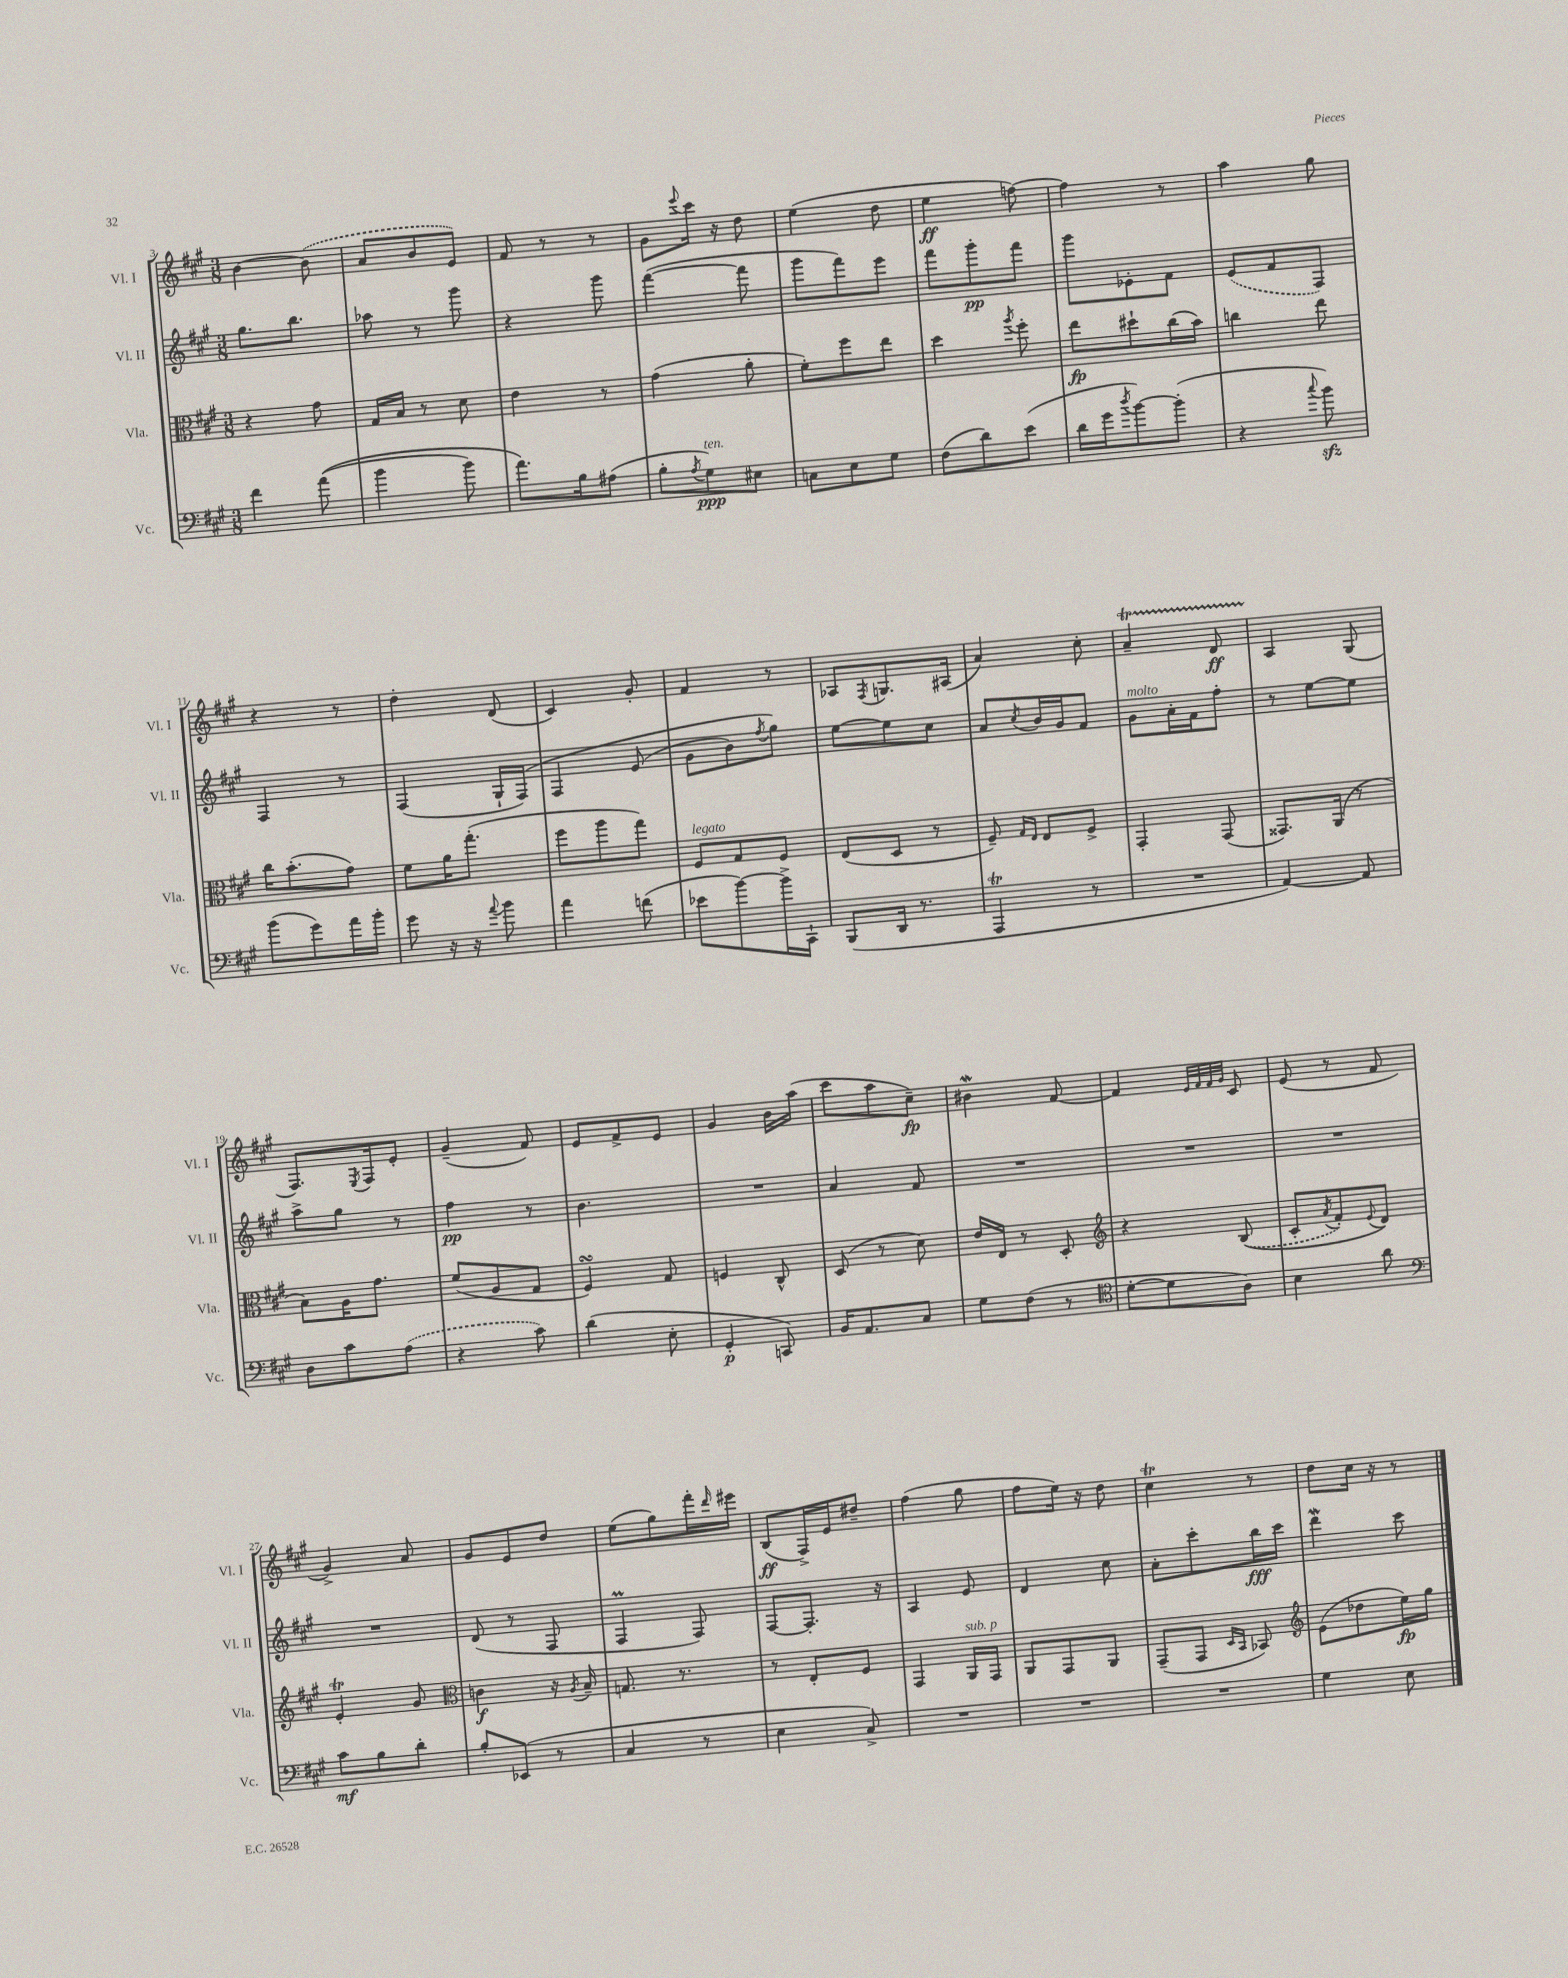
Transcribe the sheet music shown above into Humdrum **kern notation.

**kern	**dynam	**kern	**dynam	**kern	**dynam	**kern	**dynam
*part4	*part4	*part3	*part3	*part2	*part2	*part1	*part1
*staff4	*staff4	*staff3	*staff3	*staff2	*staff2	*staff1	*staff1
*I"Vc.	*	*I"Vla.	*	*I"Vl. II	*	*I"Vl. I	*
*I'Vc.	*	*I'Vla.	*	*I'Vl. II	*	*I'Vl. I	*
*clefF4	*	*clefC3	*	*clefG2	*	*clefG2	*
*k[f#c#g#]	*	*k[f#c#g#]	*	*k[f#c#g#]	*	*k[f#c#g#]	*
*M3/8	*	*M3/8	*	*M3/8	*	*M3/8	*
=3	=3	=3	=3	=3	=3	=3	=3
4f#\	.	4r	.	8.gg#\L	.	[4b\	.
.	.	.	.	8.bb\J	.	.	.
((8a\	.	8g#\	.	.	.	(8b\]	.
=4	=4	=4	=4	=4	=4	=4	=4
4b\	.	16G#/LL	.	8aa-X\	.	8a/L	.
.	.	16B/JJ	.	.	.	.	.
.	.	8r	.	8r	.	8b/	.
8b\)	.	8d\	.	8ggg#\	.	8e/J)	.
=5	=5	=5	=5	=5	=5	=5	=5
8.a\L)	.	4e\	.	4r	.	8f#/	.
.	.	.	.	.	.	8r	.
16B\k	.	.	.	.	.	.	.
(8A#X\J	.	8r	.	8ggg#\	.	8r	.
=6	=6	=6	=6	=6	=6	=6	=6
8B'\L	.	(4g#\	.	([4fff#\	.	8g#\L	.
8qA/	.	.	.	.	.	8qqeee/	.
!LO:TX:a:i:t=ten.	!	!	!	!	!	!	!
8G#\)	ppp	.	.	.	.	16ccc#\Jk	.
.	.	.	.	.	.	16r	.
8E#X\J	.	8a'\	.	8fff#\]	.	8dd\	.
=7	=7	=7	=7	=7	=7	=7	=7
8Cn\L	.	8f#'\L)	.	8ggg#\L	.	(4ee\	.
8E\	.	8ff#\	.	8fff#\)	.	.	.
8G#\J	.	8ee\J	.	8eee\J	.	8dd\	.
=8	=8	=8	=8	=8	=8	=8	=8
(8F#\L	.	4dd\	.	8fff#\L	.	4ee\	ff
8d\)	.	.	.	8ggg#'\	pp	.	.
.	.	8qaa/	.	.	.	.	.
(8e\J	.	8ff#'\	.	8fff#\J	.	[8ffn\)	.
=9	=9	=9	=9	=9	=9	=9	=9
16d\LL	.	8ee\L	fp	8ggg#\L	.	4ff\]	.
16g#\J	.	.	.	.	.	.	.
8qdd/	.	.	.	.	.	.	.
[8b\)	.	8dd#X`\	.	8e-X'\	.	.	.
(8b'\J]	.	(16cc#\L	.	8f#\J	.	8r	.
.	.	16b\JJ)	.	.	.	.	.
=10	=10	=10	=10	=10	=10	=10	=10
4r	.	4ccn\	.	(8e/L	.	4aa\	.
.	.	.	.	8f#/	.	.	.
8qqcc#/	.	.	.	.	.	.	.
8bzz\)	.	8ee\	.	8F#/J)	.	8gg#\	.
!!LO:LB:g=z
=11	=11	=11	=11	=11	=11	=11	=11
(8b\L	.	16cc#\KL	.	4F#/	.	4r	.
.	.	(8.b'\	.	.	.	.	.
8g#\)	.	.	.	.	.	.	.
16a\L	.	8g#\J)	.	8r	.	8r	.
16b'\JJ	.	.	.	.	.	.	.
=12	=12	=12	=12	=12	=12	=12	=12
8g#\	.	8f#\L	.	(4F#/	.	4dd'\	.
16r	.	16a\K	.	.	.	.	.
16r	.	(8.gg#'\J	.	.	.	.	.
8qqa/	.	.	.	.	.	.	.
8b\	.	.	.	16G#`/LL	.	(8d/	.
.	.	.	.	(16F#/JJ)	.	.	.
=13	=13	=13	=13	=13	=13	=13	=13
4a\	.	8ff#\L	.	4F#/	.	4c#/)	.
.	.	8aa\	.	.	.	.	.
(8fn\	.	8gg#\J)	.	(8e/	.	8g#'/	.
=14	=14	=14	=14	=14	=14	=14	=14
!	!	!LO:TX:a:i:t=legato	!	!	!	!	!
8e-X\L	.	8F#/L	.	8g#\L	.	4f#/	.
[8b\)	.	8G#/	.	8b\)	.	.	.
.	.	.	.	8qff#/	.	.	.
16b^\L]	.	8F#/J	.	8gg#\J)	.	8r	.
16CC#`\JJ	.	.	.	.	.	.	.
=15	=15	=15	=15	=15	=15	=15	=15
(8BBB/L	.	(8E/L	.	[8ee\L	.	8A-X/L	.
.	.	.	.	.	.	8qF#/	.
16DD/Jk	.	8D/J	.	8ee\]	.	8.Gn/	.
8.r	.	.	.	.	.	.	.
.	.	8r	.	8cc#\J	.	.	.
.	.	.	.	.	.	(16A#X/Jk	.
=16	=16	=16	=16	=16	=16	=16	=16
4AAAT/	.	8F#~/)	.	8a/L	.	4a/)	.
.	.	16qqG#/LL	.	.	.	.	.
.	.	16qqE/JJ	.	8qcc#/	.	.	.
.	.	8E/L	.	16b/L	.	.	.
.	.	.	.	16g#/J	.	.	.
8r	.	8F#^/J	.	8f#/J	.	8cc#'\	.
=17	=17	=17	=17	=17	=17	=17	=17
!	!	!	!	!LO:TX:a:i:t=molto	!	!	!
4.r	.	4GG#'/	.	8g#\L	.	4aT~/	.
.	.	.	.	16a'\L	.	.	.
.	.	.	.	16f#\J	.	.	.
.	.	(8GG#/	.	8ff#'\J	.	8dTTT/	ff
=18	=18	=18	=18	=18	=18	=18	=18
[4AA/)	.	8.GG##X/L)	.	8r	.	4A/	.
.	.	.	.	[8ee\L	.	.	.
.	.	(16AA/Jk	.	.	.	.	.
8AA/]	.	8r	.	8ee\J]	.	(8G#/	.
!!LO:LB:g=z
=19	=19	=19	=19	=19	=19	=19	=19
8D\L	.	8B\L)	.	8aa^\L	.	8.F#/L)	.
8c#\	.	16A\K	.	8gg#\J	.	.	.
.	.	.	.	.	.	8qE/	.
.	.	8.g#\J	.	.	.	16F#/k	.
(8A\J	.	.	.	8r	.	8e'/J	.
=20	=20	=20	=20	=20	=20	=20	=20
4r	.	(8f#/L	.	4ff#\	pp	(4g#~/	.
.	.	8A/	.	.	.	.	.
8c#\)	.	8G#/J	.	8r	.	8f#/)	.
=21	=21	=21	=21	=21	=21	=21	=21
(4d\	.	4F#sSSS/)	.	4.b\	.	8e/L	.
.	.	.	.	.	.	8f#^/	.
8E'\	.	8G#/	.	.	.	8e/J	.
=22	=22	=22	=22	=22	=22	=22	=22
4GG#'/	p	4Fn/	.	4.r	.	4g#/	.
8CCn/)	.	8C#^^/	.	.	.	16b\LL	.
.	.	.	.	.	.	(16aa\JJ	.
=23	=23	=23	=23	=23	=23	=23	=23
16BB/KL	.	(8D/	.	4a/	.	8ccc#\L	.
8.AA/	.	.	.	.	.	.	.
.	.	8r	.	.	.	8aa\	.
8C#/J	.	8d\)	.	8f#/	.	8cc#~\J)	fp
=24	=24	=24	=24	=24	=24	=24	=24
8G#\L	.	16e/LL	.	4.r	.	4b#XW\	.
.	.	16E/JJ	.	.	.	.	.
(8F#\J	.	8r	.	.	.	.	.
8r	.	8D'/	.	.	.	[8f#/	.
=25	=25	=25	=25	=25	=25	=25	=25
*clefC4	*	*clefG2	*	*	*	*	*
[8d'\L	.	4r	.	4.r	.	4f#/]	.
8d\]	.	.	.	.	.	.	.
.	.	.	.	.	.	32qqe/LLL	.
.	.	.	.	.	.	32qqf#/	.
.	.	.	.	.	.	32qqf#/	.
.	.	.	.	.	.	32qqg#/JJJ	.
8A\J)	.	((8B/	.	.	.	8c#/	.
=26	=26	=26	=26	=26	=26	=26	=26
4B\	.	8c#'/L	.	4.r	.	(8e/	.
.	.	8qa/	.	.	.	.	.
.	.	8f#'/)	.	.	.	8r	.
.	.	8qqe/	.	.	.	.	.
8a\	.	8d/J)	.	.	.	8f#/	.
!!LO:LB:g=z
=27	=27	=27	=27	=27	=27	=27	=27
*clefF4	*	*	*	*	*	*	*
8c#\L	mf	4eT'/	.	4.r	.	4g#^/)	.
8B\	.	.	.	.	.	.	.
8d'\J	.	8g#/	.	.	.	8a/	.
=28	=28	=28	=28	=28	=28	=28	=28
*	*	*clefC3	*	*	*	*	*
8B'/L	.	4cn\	f	(8d/	.	8g#/L	.
(8EE-X/J	.	.	.	8r	.	8e/	.
8r	.	16r	.	8F#/	.	8dd/J	.
.	.	8qA/	.	.	.	.	.
.	.	16B~/	.	.	.	.	.
=29	=29	=29	=29	=29	=29	=29	=29
4C#/	.	8.Gn/	.	4F#M/	.	(8ee\L	.
.	.	.	.	.	.	8gg#\)	.
.	.	8.r	.	.	.	.	.
8r	.	.	.	8F#/)	.	16fff#'\L	.
.	.	.	.	.	.	16qqddd/	.
.	.	.	.	.	.	16eee#X\JJ	.
=30	=30	=30	=30	=30	=30	=30	=30
4E\	.	8r	.	[8F#/L	.	(8B/L	ff
.	.	8E'/L	.	8.F#'/J]	.	16F#^/L)	.
.	.	.	.	.	.	16e/J	.
8C#^/)	.	8F#/J	.	.	.	8dd#X~/J	.
.	.	.	.	16r	.	.	.
=31	=31	=31	=31	=31	=31	=31	=31
4.r	.	4GG#/	.	4A/	.	(4ff#\	.
!	!	!LO:TX:a:i:t=sub. p	!	!	!	!	!
.	.	16AA/LL	.	8e/	.	8gg#\	.
.	.	16GG#/JJ	.	.	.	.	.
=32	=32	=32	=32	=32	=32	=32	=32
4.r	.	8AA/L	.	4d/	.	8ff#\L	.
.	.	8GG#/	.	.	.	16ee\Jk)	.
.	.	.	.	.	.	16r	.
.	.	8AA/J	.	8cc#\	.	8dd\	.
=33	=33	=33	=33	=33	=33	=33	=33
4.r	.	(8GG#~/L	.	8a'\L	.	4cc#t\	.
.	.	8GG#/J	.	8ccc#'\	.	.	.
.	.	16qqD/LL	.	.	.	.	.
.	.	16qqBB/JJ	.	.	.	.	.
.	.	8BB-X/)	.	16bb\L	fff	8r	.
.	.	.	.	16ccc#\JJ	.	.	.
=34	=34	=34	=34	=34	=34	=34	=34
*	*	*clefG2	*	*	*	*	*
4G#\	.	(8e\L	.	4dddw\	.	8dd\L	.
.	.	8dd-X\	.	.	.	16cc#\Jk	.
.	.	.	.	.	.	16r	.
8E\	.	16ee\L)	fp	8ccc#\	.	8r	.
.	.	16gg#\JJ	.	.	.	.	.
==	==	==	==	==	==	==	==
*-	*-	*-	*-	*-	*-	*-	*-
